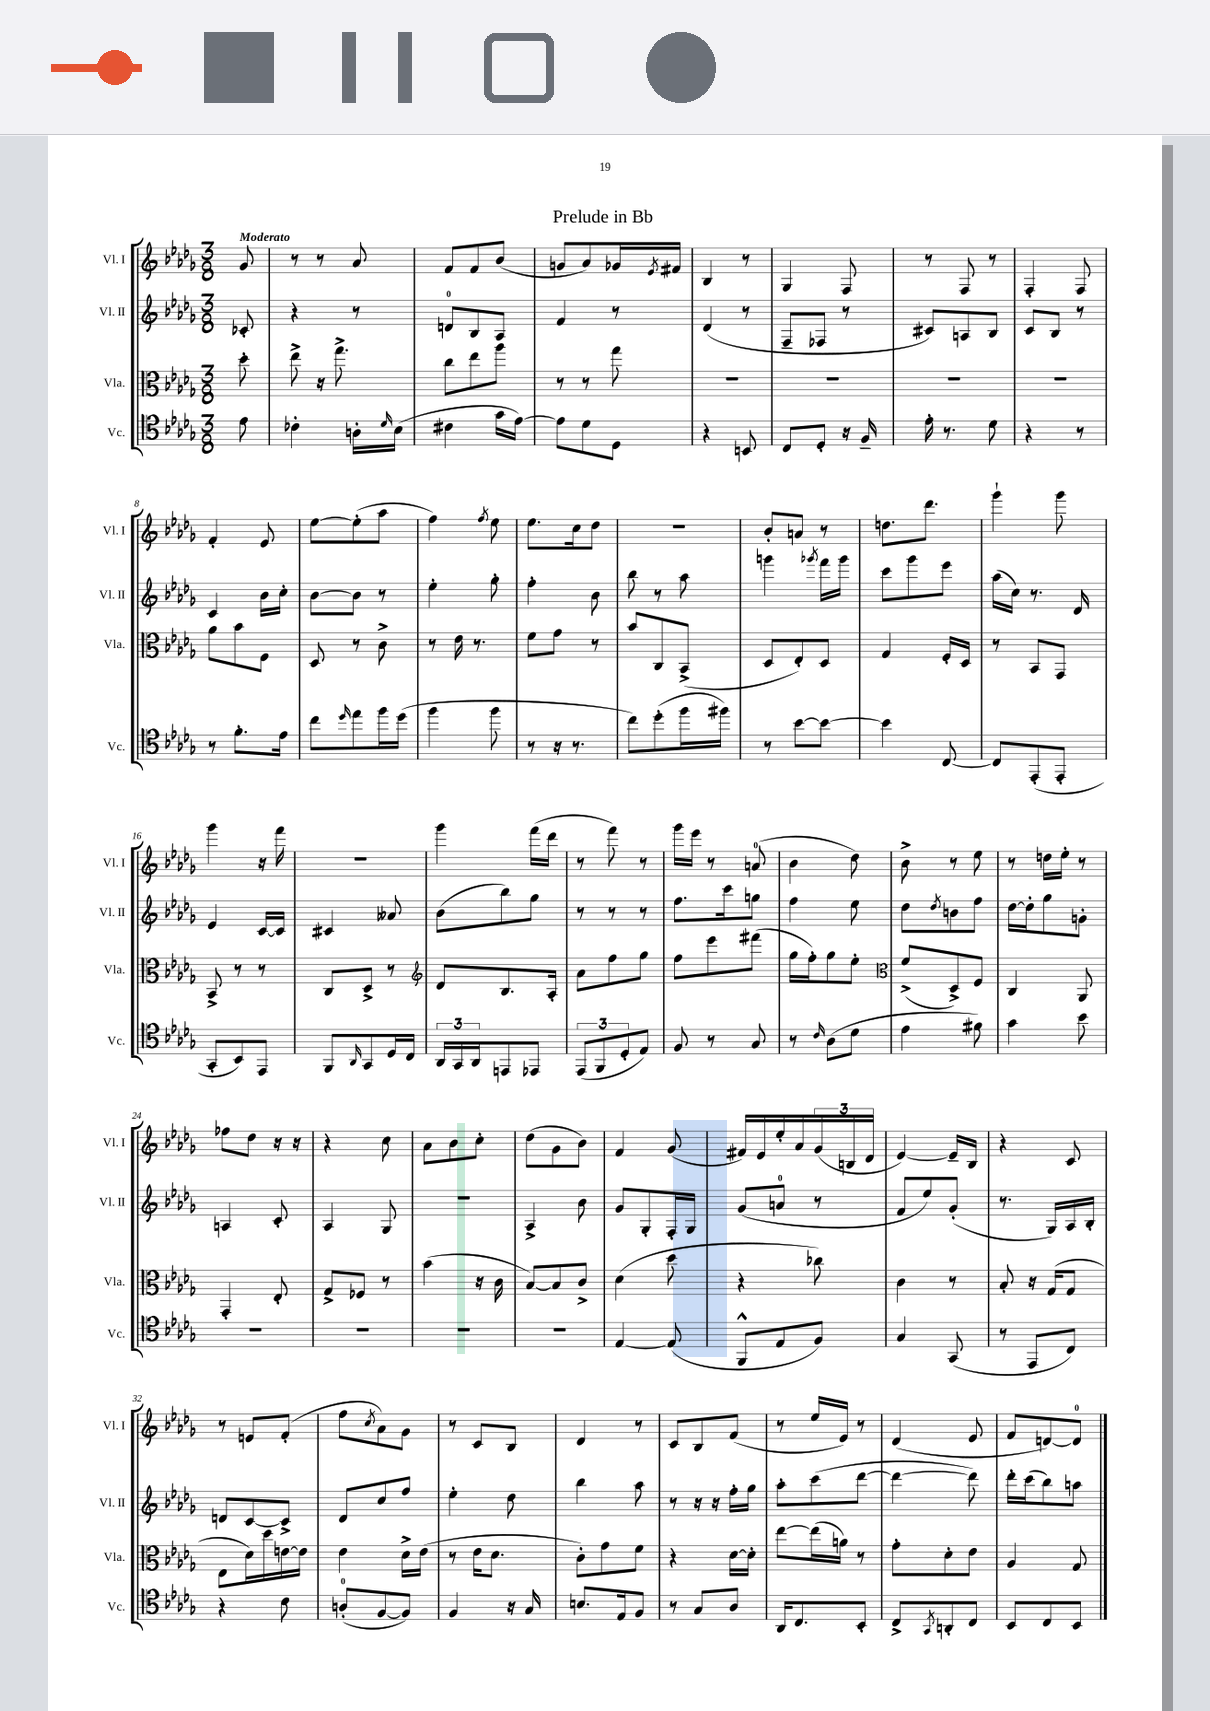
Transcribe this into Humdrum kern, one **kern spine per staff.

**kern	**kern	**kern	**kern
*part4	*part3	*part2	*part1
*staff4	*staff3	*staff2	*staff1
*I"Vc.	*I"Vla.	*I"Vl. II	*I"Vl. I
*I'Vc.	*I'Vla.	*I'Vl. II	*I'Vl. I
*clefC4	*clefC3	*clefG2	*clefG2
*k[b-e-a-d-g-]	*k[b-e-a-d-g-]	*k[b-e-a-d-g-]	*k[b-e-a-d-g-]
*M3/8	*M3/8	*M3/8	*M3/8
=	=	=	=
!	!	!	!LO:TX:a:B:t=Moderato
8e-\	8dd-'\	8c-X'/	8g-/
=1	=1	=1	=1
4c-X'\	8ee-^\	4r	8r
.	16r	.	8r
.	8.gg-^\	.	.
16An'\LL	.	8r	8a-/
16qqd-/	.	.	.
(16B-\JJ	.	.	.
=2	=2	=2	=2
4c#X\	8cc\L	8dn/L	8f/L
.	8ee-\	8B-/	8f/
16g-\LL	8aa-\J	8A-/J	(8b-/J
[16e-\JJ)	.	.	.
=3	=3	=3	=3
8e-\L]	8r	4f/	8gn/L
8d-\	8r	.	8a-/)
8D-\J	8gg-\	8r	16g-X/L
.	.	.	8qe-/
.	.	.	16f#X/JJ
=4	=4	=4	=4
4r	4.r	(4d-/	4B-/
8BBn/	.	8r	8r
=5	=5	=5	=5
8C/L	4.r	8F~/L	4G-/
8D-'/J	.	8F-X/J	.
16r	.	8r	8F/
16F~/	.	.	.
=6	=6	=6	=6
16e-'\	4.r	8c#X/L)	8r
8.r	.	.	.
.	.	8An/	8F/
8d-\	.	8B-/J	8r
=7	=7	=7	=7
4r	4.r	8c/L	4F'/
.	.	8B-/J	.
8r	.	8r	8F/
!!LO:LB:g=z
=8	=8	=8	=8
8r	8a-\L	4c/	4f'/
8.f'\L	8b-\	.	.
.	8F\J	16b-\LL	8e-/
16e-\Jk	.	16cc'\JJ	.
=9	=9	=9	=9
8cc\L	8D-/	[8b-\L	[8ee-\L
16qqdd-/	.	.	.
8ee-\	8r	8b-\J]	(8ee-'\]
16ff\L	8c^\	8r	8aa-\J
(16dd-\JJ	.	.	.
=10	=10	=10	=10
4ff\	8r	4ee-'\	4ff\)
.	16e-\	.	.
.	8.r	.	.
.	.	.	8qff/
8ff\	.	8gg-'\	8ee-\
=11	=11	=11	=11
8r	8f\L	4ff'\	8.ee-\L
16r	8g-\J	.	.
8.r	.	.	16cc\k
.	8r	8b-\	8dd-\J
=12	=12	=12	=12
8cc\L)	8b-/L	8bb-\	4.r
(8dd-'\	8C/	8r	.
16ff\L	(8BB-^/J	8aa-\	.
16ff#X\JJ)	.	.	.
=13	=13	=13	=13
8r	8D-/L	4gggn\	8b-'/L
[8b-\L	8E-'/)	.	8an/J
.	.	8qggg-X/	.
8b-\J_	8D-/J	16fff\LL	8r
.	.	16ggg-\JJ	.
=14	=14	=14	=14
4b-\]	4G-/	8ccc\L	8.ddn\L
.	.	8ggg-\	.
.	.	.	8.ddd-\J
[8C/	16F'/LL	8eee-\J	.
.	16D-/JJ	.	.
=15	=15	=15	=15
8C/L]	8r	(16aa-\LL	4ggg-`\
.	.	16cc\JJ)	.
(8EE-'/	8BB-/L	8.r	.
8EE-'/J	8GG-/J	.	8ggg-\
.	.	16d-/	.
!!LO:LB:g=z
=16	=16	=16	=16
8GG-'/L	8BB-^/	4e-/	4ggg-\
8BB-/)	8r	.	.
8EE-/J	8r	[16c/LL	16r
.	.	16c/JJ]	16fff\
=17	=17	=17	=17
8FF/L	8C/L	4c#X/	4.r
16qqAA-/	.	.	.
8GG-/	8D-^/J	.	.
16D-/L	8r	8a--X/	.
16C/JJ	.	.	.
=18	=18	=18	=18
*	*clefG2	*	*
24AA-/LL	8d-/L	(8b-\L	4ggg-\
24GG-/	.	.	.
24AA-/J	.	.	.
8EEn/	8.B-/	8bb-\)	.
8EE-X/J	.	8gg-\J	(16fff\LL
.	16A-'/Jk	.	16ddd-\JJ
=19	=19	=19	=19
(12EE-/L	8a-\L	8r	8r
12FF/	.	.	.
.	8ff\	8r	8fff\)
12D-'/	.	.	.
8E-/J)	8gg-\J	8r	8r
=20	=20	=20	=20
8F/	8ff\L	8.ff\L	16ggg-\LL
.	.	.	16eee-\JJ
8r	8eee-\	.	8r
.	.	16ccc\k	.
8G-/	(8fff#X\J	8ggn\J	(8an/
=21	=21	=21	=21
8r	16gg-\LL	4ff\	4b-\
.	16ff'\J)	.	.
16qqc/	.	.	.
(8A-\L	8gg-\	.	.
8d-\J	8ee-'\J	8ee-\	8dd-\)
=22	=22	=22	=22
*	*clefC3	*	*
4e-\	(8f^/L	8dd-\L	8b-^\
.	.	8qdd-/	.
.	8D-^/)	8bn\	8r
8f#X\)	8F/J	8ff\J	8ee-\
=23	=23	=23	=23
4g-\	4C/	[16dd-\LL	8r
.	.	16dd-'\J]	.
.	.	8gg-\	16ddn\LL
.	.	.	16ee-'\JJ
8b-\	8AA-/	8gn'\J	8r
!!LO:LB:g=z
=24	=24	=24	=24
4.r	4GG-'/	4An/	8ff-X\L
.	.	.	8dd-\J
.	8E-'/	8c'/	16r
.	.	.	16r
=25	=25	=25	=25
4.r	8G-^/L	4A-/	4r
.	8F-X/J	.	.
.	8r	8G-/	8cc\
=26	=26	=26	=26
4.r	(4b-\	4.r	8a-\L
.	.	.	8b-\
.	16r	.	8cc'\J
.	16c\	.	.
=27	=27	=27	=27
4.r	[8B-/L)	4A-^/	(8dd-\L
.	8B-/]	.	8g-\
.	8c^/J	8b-\	8b-\J)
=28	=28	=28	=28
[4E-/	(4d-\	8g-/L	4f/
.	.	8G-'/	.
(8E-/]	8dd-\	16F'/L	(8g-/
.	.	16G-/JJ	.
=29	=29	=29	=29
8FF^^/L	4r	(8g-/L	16f#X/LL)
.	.	.	16e-/
8E-/	.	8an/J	16ee-'/
.	.	.	16a-/
8F/J)	8cc-X\)	8r	(24g-/
.	.	.	24Bn/
.	.	.	24d-/JJ
=30	=30	=30	=30
4G-/	4c\	8f/L	[4e-/)
.	.	8ee-/)	.
(8GG-/	8r	(8g-'/J	16e-~/LL]
.	.	.	16B-/JJ
=31	=31	=31	=31
8r	8B-'/	8.r	4r
8EE-/L	16r	.	.
.	(16G-/KL	16G-/LL)	.
8C/J)	8G-/J	16A-/	8c/
.	.	16B-'/JJ	.
!!LO:LB:g=z
=32	=32	=32	=32
4r	8E-\L	8dn/L	8r
.	16d-\L)	[8c/	8en/L
.	16dd-\	.	.
8c\	[16en\	8c^/J]	(8f'/J
.	16e\JJ]	.	.
=33	=33	=33	=33
(8An'/L	4e-\	8d-/L	8ff\L
.	.	.	8qcc/
[8F/	.	8cc/	8a-\)
8F/J])	16d-^\LL	8ff/J	8g-\J
.	(16e-\JJ	.	.
=34	=34	=34	=34
4F/	8r	4ee-'\	8r
.	16e-\KL	.	8c/L
.	8.d-\J	.	.
16r	.	8dd-\	8B-/J
16G-/	.	.	.
=35	=35	=35	=35
8.Bn/L	8c'\L)	4bb-\	4d-/
.	8g-\	.	.
16E-/k	.	.	.
8F/J	8f\J	8aa-\	8r
=36	=36	=36	=36
8r	4r	8r	8c/L
8G-/L	.	16r	8B-/
.	.	16r	.
8A-/J	[16d-\LL	16ff'\LL	(8f/J
.	16d-'\JJ]	16gg-\JJ	.
=37	=37	=37	=37
16AA-/KL	[8ee-\L	8aa-'\L	8r
8.C/	.	.	.
.	(16ee-\L]	(8ccc\	16ee-/LL
.	16an\JJ)	.	16e-/JJ)
8BB-'/J	8r	[8ddd-\J	8r
=38	=38	=38	=38
8C^/L	8g-'\L	4ddd-\_	(4d-/
8qGG-/	.	.	.
8AAn'/	8d-'\	.	.
8C/J	8e-\J	8ddd-\])	8e-/
=39	=39	=39	=39
8BB-/L	4A-/	16ddd-'\LL	8f/L
.	.	(16ccc\J	.
8C/	.	8bb-\)	[8dn/)
8BB-/J	8G-/	8aan\J	8d/J]
==	==	==	==
*-	*-	*-	*-
